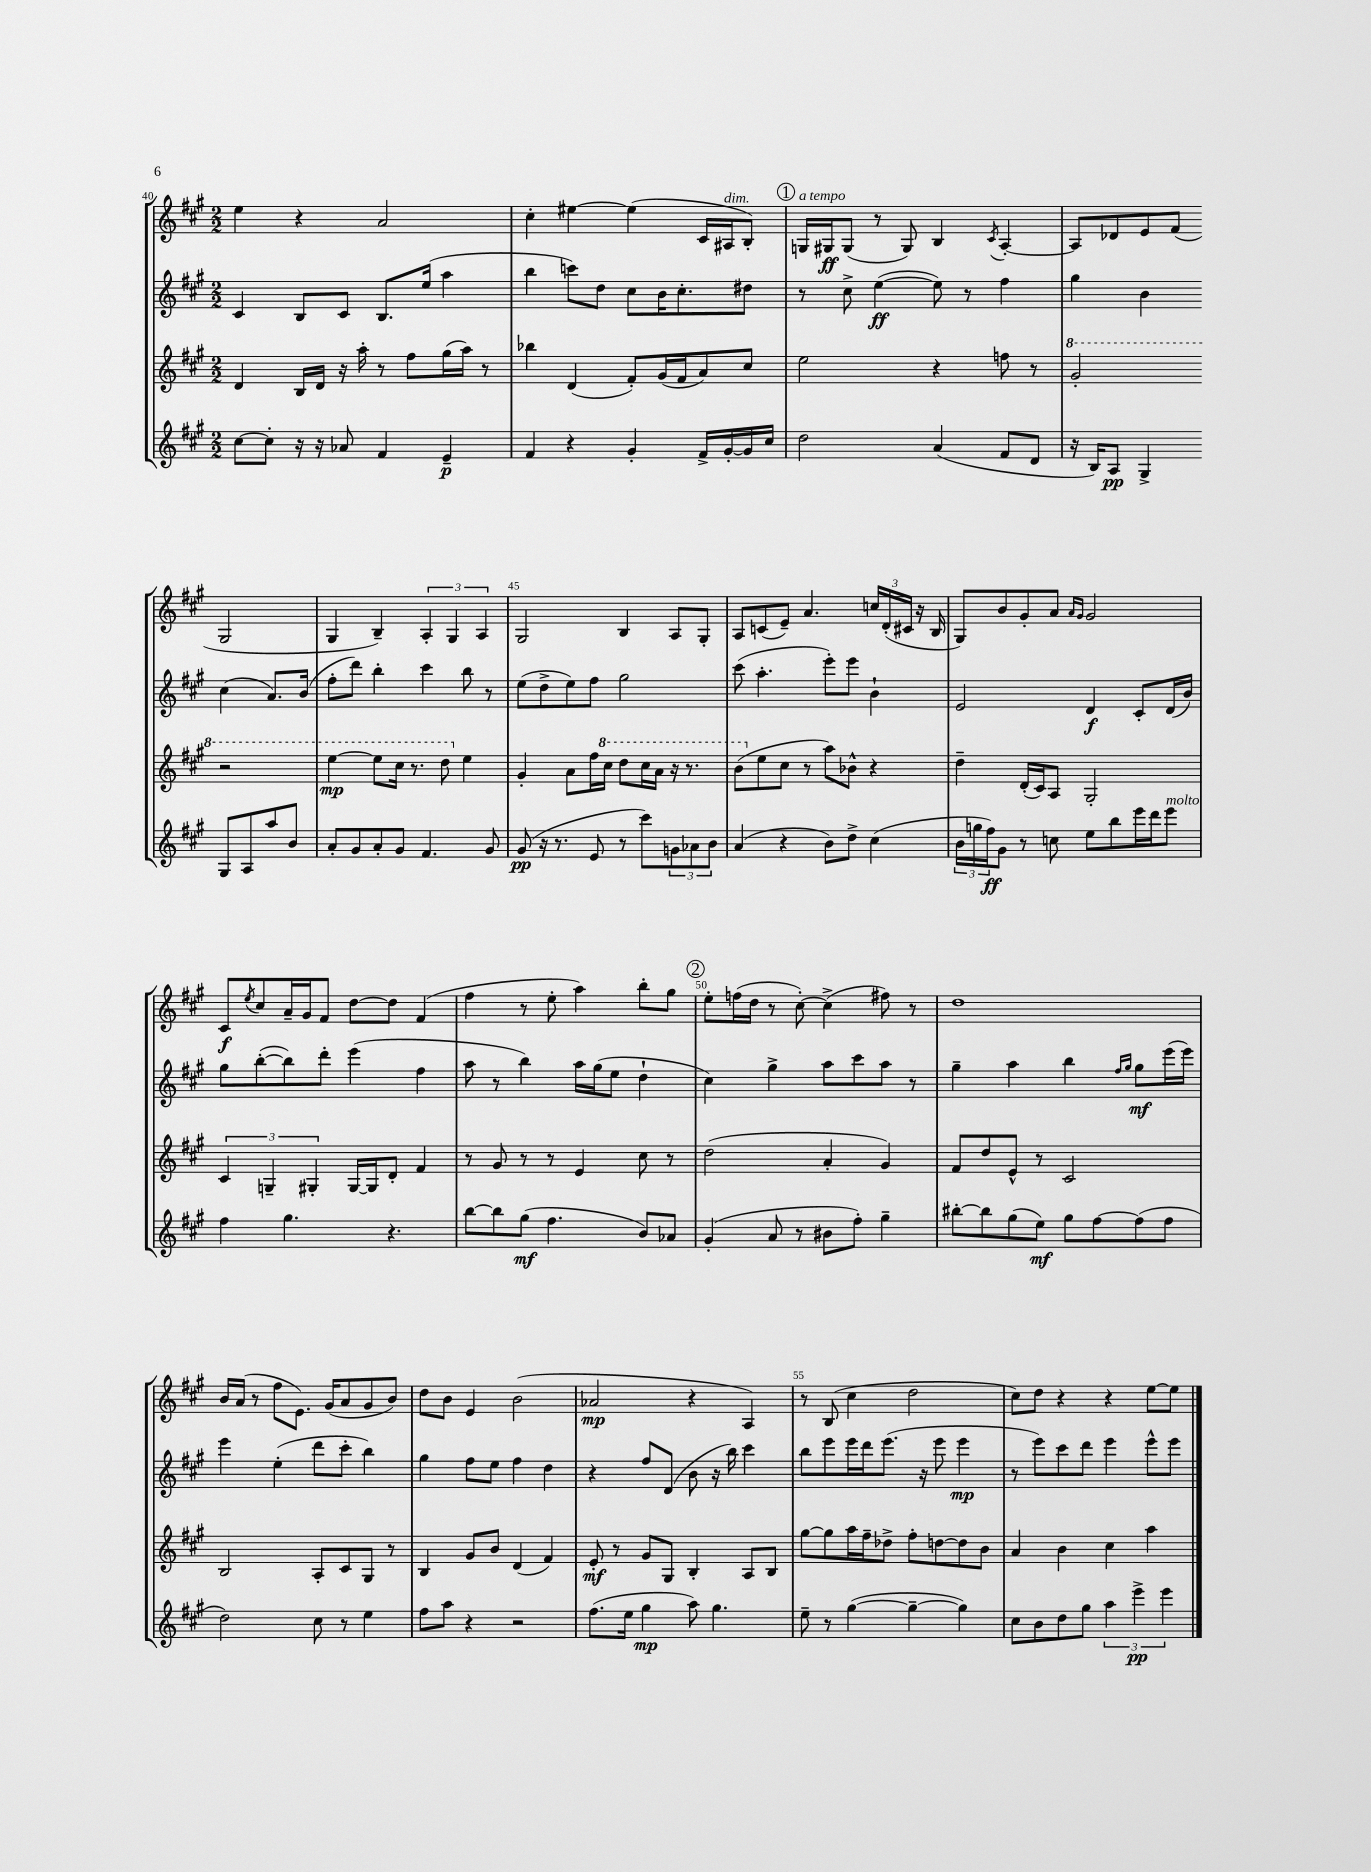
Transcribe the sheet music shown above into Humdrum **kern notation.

**kern	**kern	**kern	**kern
*staff4	*staff3	*staff2	*staff1
*clefG2	*clefG2	*clefG2	*clefG2
*k[f#c#g#]	*k[f#c#g#]	*k[f#c#g#]	*k[f#c#g#]
*M2/2	*M2/2	*M2/2	*M2/2
[8cc#	4d	4c#	4ee
8cc#']	.	.	.
16r	16B	8B	4r
16r	16d	.	.
8a-	16r	8c#	.
.	16aa'	.	.
4f#	8r	8.B	2a
.	8ff#	.	.
.	.	(16ee	.
4e~	(16gg#	4aa	.
.	16aa)	.	.
.	8r	.	.
=	=	=	=
4f#	4bb-	4bb	4cc#'
4r	(4d	8ccc)	[4ee#
.	.	8dd	.
4g#'	8f#')	8cc#	(4ee#]
.	(16g#	16b	.
.	16f#	8.cc#'	.
16f#^	8a)	.	16c#
[16g#'	.	.	16A#
16g#]	8cc#	8dd#	8B')
16cc#	.	.	.
=	=	=	=
2dd	2ee	8r	16G
.	.	.	16G#
.	.	8cc#^	(8G#
.	.	([4ee	8r
.	.	.	8G#)
(4a	4r	8ee])	4B
.	.	8r	.
.	.	.	8qc#
8f#	8ff	4ff#	[4A'
8d	8r	.	.
=	=	=	=
16r	2gg#'	4gg#	8A]
16B)	.	.	.
8A	.	.	8d-
4G#^	.	4b	8e
.	.	.	(8f#
8G#	2r	(4cc#	2G#
8A	.	.	.
8aa	.	8.a)	.
8b	.	.	.
.	.	(16b	.
=	=	=	=
8a'	[4eee	8ff#'	4G#
8g#	.	8ddd)	.
8a'	8eee]	4bb'	4B~)
8g#	16ccc#	.	.
.	8.r	.	.
4.f#	.	4ccc#	6A'
.	8ddd	.	.
.	.	.	6G#
.	4ee	8bb	.
.	.	.	6A
8g#	.	8r	.
=	=	=	=
(8g#	4g#'	(8ee	2G#
16r	.	8dd^	.
8.r	.	.	.
.	8a	8ee)	.
8e	16ff#	8ff#	.
.	16ccc#	.	.
8r	8ddd	2gg#	4B
8ccc#)	16ccc#	.	.
.	16aa	.	.
12g	16r	.	8A
.	8.r	.	.
12a-	.	.	.
.	.	.	8G#'
12b	.	.	.
=	=	=	=
(4a	(8bb	(8ccc#	8A
.	8ee	4.aa'	(8c
4r	8cc#	.	8e~)
.	8r	.	4.a
8b)	8aa)	8eee')	.
8dd^	8b-^^	8eee	.
(4cc#	4r	4b`	24cc
.	.	.	(24d'
.	.	.	24c#
.	.	.	16r
.	.	.	16B
=	=	=	=
24b	4dd~	2e	8G#)
24gg	.	.	.
24ff#)	.	.	.
8g#	.	.	8b
8r	(16d'	.	8g#'
.	16c#)	.	.
8cc	8A	.	8a
.	.	.	16qqa
.	.	.	16qqg#
8ee	2G#'	4d	2g#
8bb	.	.	.
16eee	.	8c#'	.
16ddd	.	.	.
8eee	.	(16d	.
.	.	16b)	.
=	=	=	=
4ff#	6c#	8gg#	8c#
.	.	.	8qee
.	.	([8bb'	8cc#
.	6G~	.	.
4.gg#	.	8bb])	16a~
.	.	.	16g#
.	6G#'	.	.
.	.	8ddd'	8f#
.	[16G#	(4eee	[8dd
.	16G#]	.	.
4.r	8d'	.	8dd]
.	4f#	4ff#	(4f#
=	=	=	=
[8bb	8r	8aa	4ff#
8bb]	8g#	8r	.
(8gg#	8r	4bb)	8r
4.ff#	8r	.	8ee'
.	4e	16aa	4aa)
.	.	(16gg#	.
.	.	8ee	.
8b)	8cc#	4dd`	8bb'
8a-	8r	.	8gg#
=	=	=	=
(4g#'	(2dd	4cc#)	8ee'
.	.	.	(16ff
.	.	.	16dd
8a	.	4gg#^	8r
8r	.	.	[8cc#')
8b#	4a'	8aa	(4cc#^]
8ff#')	.	8ccc#	.
4gg#~	4g#)	8aa	8ff#)
.	.	8r	8r
=	=	=	=
[8bb#'	8f#	4gg#~	1dd
8bb#]	8dd	.	.
(8gg#	8e^^	4aa	.
8ee)	8r	.	.
8gg#	2c#	4bb	.
[8ff#	.	.	.
.	.	16qqff#	.
.	.	16qqgg#	.
(8ff#]	.	8gg#	.
8ff#	.	(16eee	.
.	.	16eee)	.
=	=	=	=
2dd)	2B	4eee	16b
.	.	.	(16a
.	.	.	8r
.	.	(4ee'	8ff#
.	.	.	8.e)
8cc#	8A'	8ddd	.
.	.	.	(16g#
8r	8c#	8ccc#'	8a
4ee	8G#	4bb)	8g#
.	8r	.	8b)
=	=	=	=
8ff#	4B	4gg#	8dd
8aa	.	.	8b
4r	8g#	8ff#	4e
.	8b	8ee	.
2r	(4d	4ff#	(2b
.	4f#)	4dd	.
=	=	=	=
(8.ff#	8e'	4r	2a-
.	8r	.	.
16ee	.	.	.
4gg#	8g#	8ff#	.
.	8G#	(8d	.
8aa)	4B'	8b	4r
4.gg#	.	16r	.
.	.	16bb)	.
.	8A	4ccc#	4A)
.	8B	.	.
=	=	=	=
8ee~	[8gg#	8bb	8r
8r	8gg#]	8eee	(8B
([4gg#	16aa	16eee	4cc#
.	16ff#~	16ddd	.
.	8dd-^	(8.eee	.
4gg#~_	8ff#'	.	2dd
.	.	16r	.
.	[8dd	8eee	.
4gg#])	8dd]	4eee	.
.	8b	.	.
=	=	=	=
8cc#	4a	8r	8cc#)
8b	.	8eee)	8dd
8dd	4b	8ccc#	4r
8gg#	.	8ddd	.
6aa	4cc#	4eee	4r
6eee^	.	.	.
.	4aa	8eee^^	[8ee
6eee	.	.	.
.	.	8eee	8ee]
==	==	==	==
*-	*-	*-	*-
